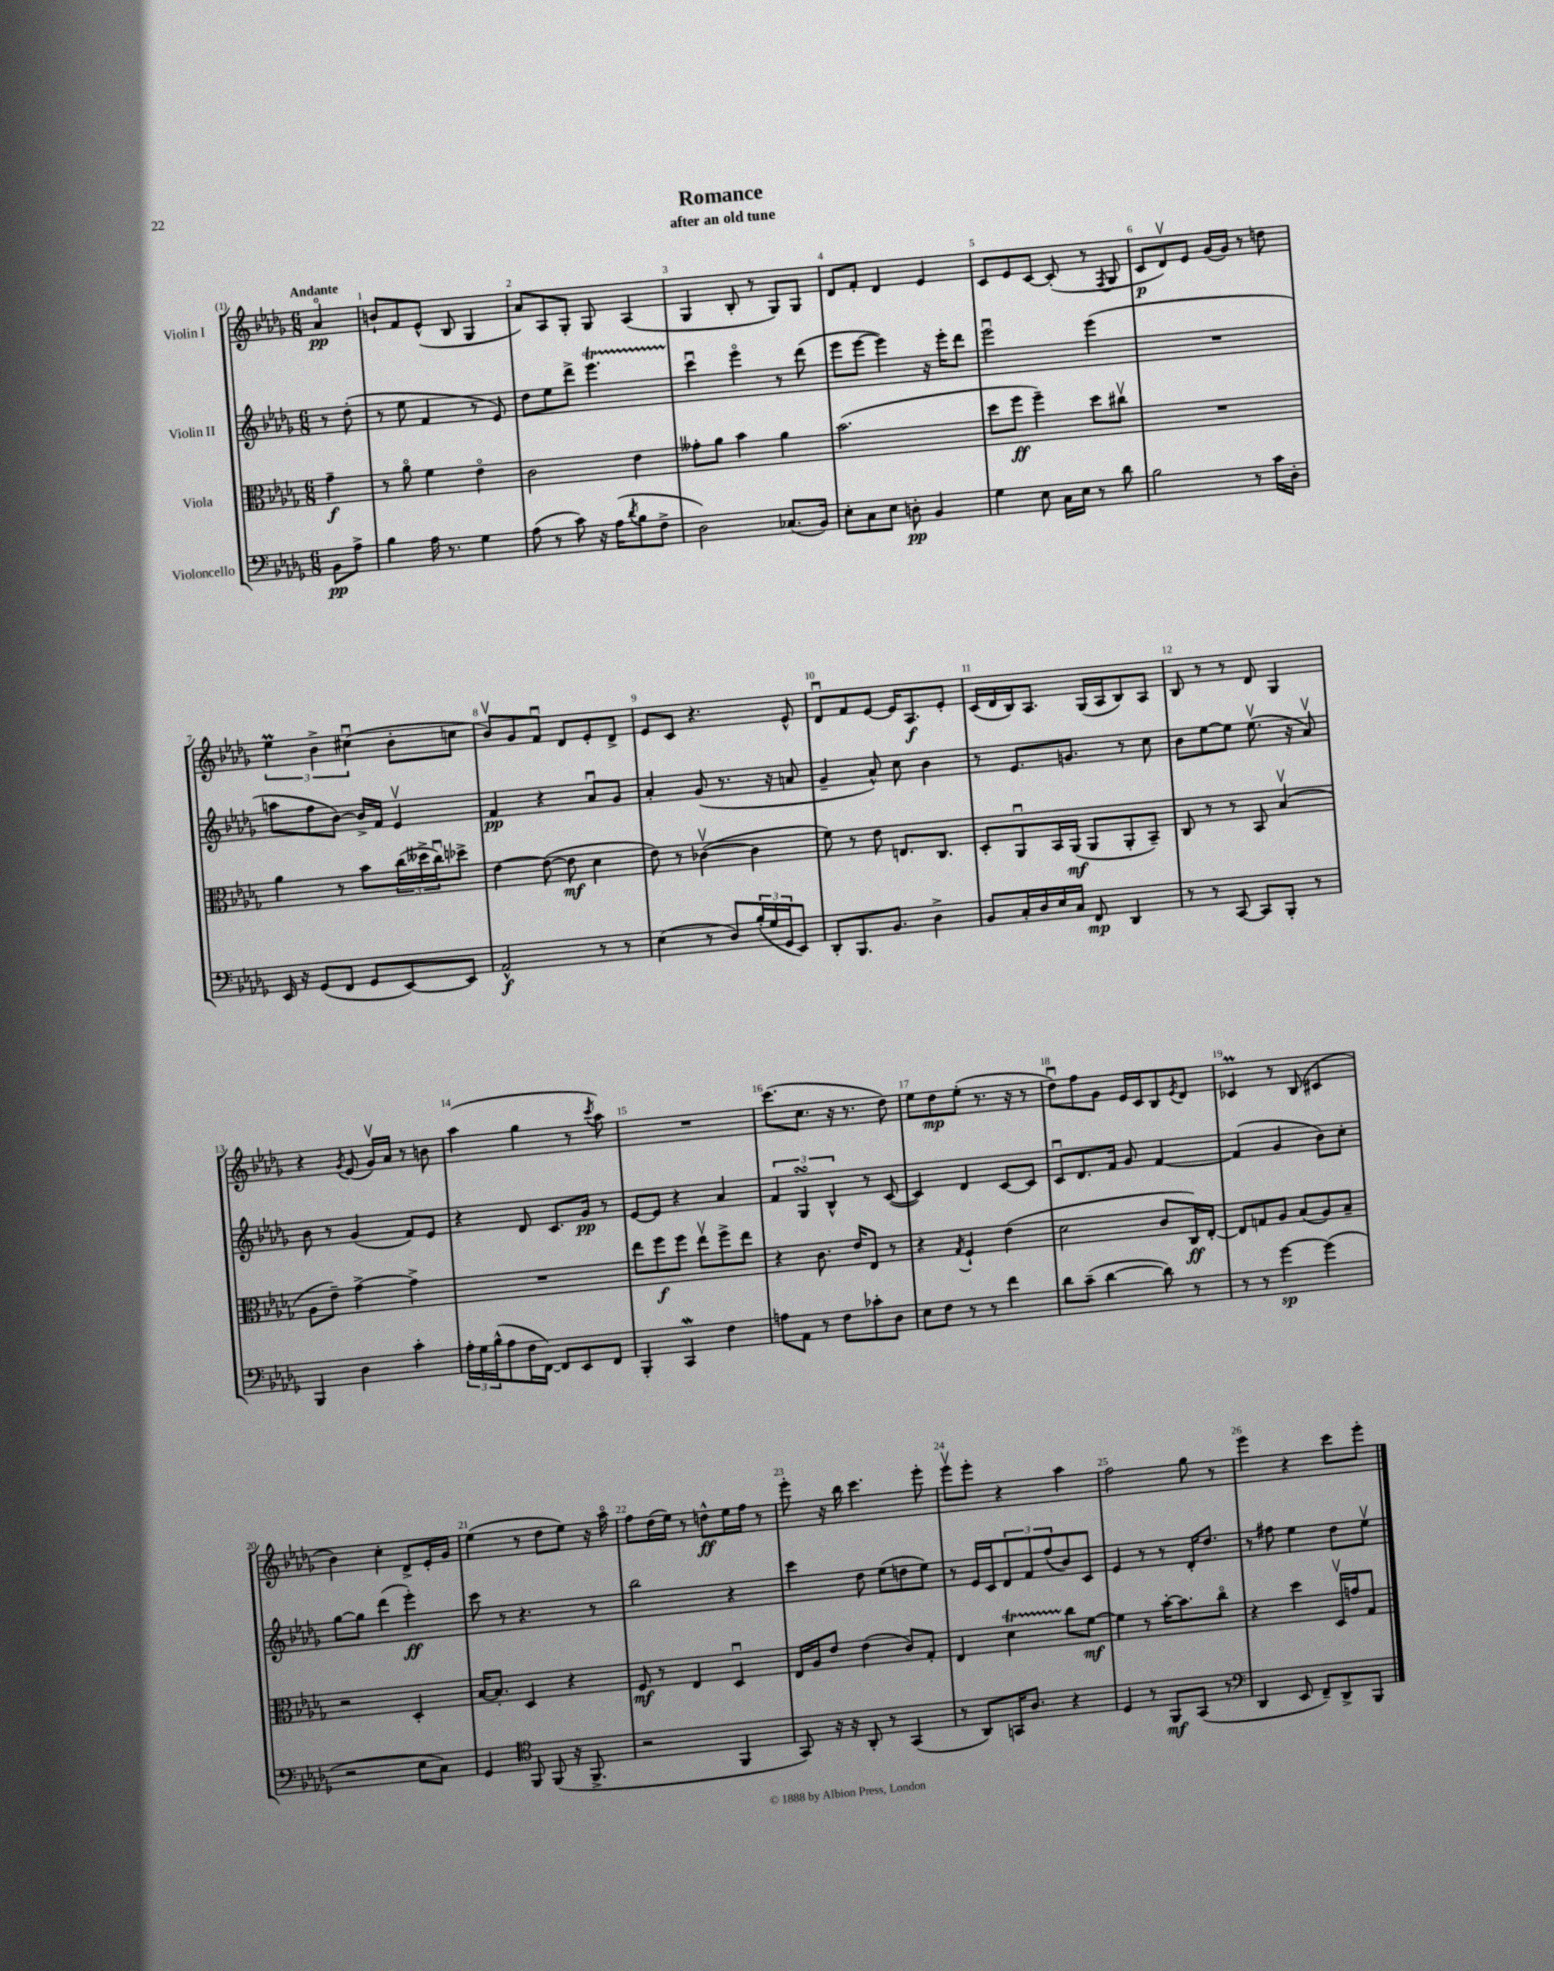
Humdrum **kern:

**kern	**dynam	**kern	**dynam	**kern	**dynam	**kern	**dynam
*part4	*part4	*part3	*part3	*part2	*part2	*part1	*part1
*staff4	*staff4	*staff3	*staff3	*staff2	*staff2	*staff1	*staff1
*I"Violoncello	*	*I"Viola	*	*I"Violin II	*	*I"Violin I	*
*clefF4	*	*clefC3	*	*clefG2	*	*clefG2	*
*k[b-e-a-d-g-]	*	*k[b-e-a-d-g-]	*	*k[b-e-a-d-g-]	*	*k[b-e-a-d-g-]	*
*M6/8	*	*M6/8	*	*M6/8	*	*M6/8	*
=	=	=	=	=	=	=	=
!	!	!	!	!	!	!LO:TX:a:B:t=Andante	!
8BB-\L	pp	4g-~\	f	8r	.	4a-/	pp
8A-^\J	.	.	.	(8dd-'\	.	.	.
=1	=1	=1	=1	=1	=1	=1	=1
4B-\	.	8r	.	8r	.	8bn`/L	.
.	.	8a-\	.	8ee-\	.	8f/	.
16A-\	.	4f\	.	4f/	.	(8e-^^/J	.
8.r	.	.	.	.	.	.	.
.	.	.	.	.	.	8B-/	.
4G-\	.	4e-\	.	8r	.	4G-/	.
.	.	.	.	8e-/)	.	.	.
=2	=2	=2	=2	=2	=2	=2	=2
(8A-\	.	2c\	.	8dd-\L	.	8a-/L)	.
8r	.	.	.	8ee-\	.	8A-/	.
8c\)	.	.	.	8ddd-^\J	.	8G-'/J	.
16r	.	.	.	4.eee-T\	.	8G-/	.
(16A-\KL	.	.	.	.	.	.	.
8qd-/	.	.	.	.	.	.	.
8B-\	.	4e-\	.	.	.	(4A-/	.
8F^\J	.	.	.	.	.	.	.
=3	=3	=3	=3	=3	=3	=3	=3
2D-\)	.	8g--X'\L	.	4cccu\	.	4G-/	.
.	.	8a-\J	.	.	.	.	.
.	.	4b-\	.	4eee-\	.	8B-'/	.
.	.	.	.	.	.	8r	.
(8.C-X/L	.	4a-\	.	8r	.	8G-/L)	.
.	.	.	.	(8ddd-\	.	8G-/J	.
16BB-/Jk)	.	.	.	.	.	.	.
=4	=4	=4	=4	=4	=4	=4	=4
8E-'\L	.	(2.b-\	.	8eee-\L	.	8d-/L	.
8C\	.	.	.	[8eee-\J	.	8f'/J	.
8E-\J	.	.	.	4eee-\])	.	4d-/	.
8Dn'\	pp	.	.	.	.	.	.
4BB-/	.	.	.	16r	.	4e-/	.
.	.	.	.	16eee-'\KL	.	.	.
.	.	.	.	8ddd-\J	.	.	.
=5	=5	=5	=5	=5	=5	=5	=5
4G-\	.	8dd-\L	.	2eee-u\	.	8c/L	.
.	.	8ff\J	ff	.	.	8e-/	.
8E-\	.	4ff~\)	.	.	.	[8c/J	.
16C\LL	.	.	.	.	.	(8c'/]	.
16E-\JJ	.	.	.	.	.	.	.
8r	.	8dd-\L	.	(4eee-\	.	8r	.
.	.	.	.	.	.	8qF/	.
8d-\	.	8cc#Xv\J	.	.	.	8G-/	.
=6	=6	=6	=6	=6	=6	=6	=6
2B-\	.	2.r	.	2.r	.	8c/L	p
.	.	.	.	.	.	8d-v/)	.
.	.	.	.	.	.	8e-/J	.
.	.	.	.	.	.	(16g-/LL	.
.	.	.	.	.	.	16g-/JJ)	.
8r	.	.	.	.	.	8r	.
16c\LL	.	.	.	.	.	8ddn\	.
16D-'\JJ	.	.	.	.	.	.	.
!!LO:LB:g=z
=7	=7	=7	=7	=7	=7	=7	=7
16EE-/	.	4a-\	.	8aan\L	.	6ee-M\	.
16r	.	.	.	.	.	.	.
(8GG-/L	.	.	.	8ff\	.	.	.
.	.	.	.	.	.	6b-^\	.
8FF/J	.	8r	.	[8b-\J)	.	.	.
.	.	.	.	.	.	(6cc#Xu\	.
8GG-/L	.	8b-\L	.	16b-^/LL]	.	.	.
.	.	.	.	16f/JJ	.	.	.
[8EE-/)	.	(24cc\L	.	4e-v/	.	8b-'\L	.
.	.	24dd--X^\	.	.	.	.	.
.	.	24ccu\J)	.	.	.	.	.
8EE-/J]	.	8dd-X^\J	.	.	.	8ccn\J	.
=8	=8	=8	=8	=8	=8	=8	=8
2AA-^^/	f	[4e-\	.	4f/	pp	8b-v/L)	.
.	.	.	.	.	.	8g-/	.
.	.	(8e-\_	.	4r	.	8fu/J	.
.	.	8e-\]	mf	.	.	8d-/L	.
8r	.	4d-\	.	8a-u/L	.	8e-'/	.
8r	.	.	.	8g-/J	.	8d-^/J	.
=9	=9	=9	=9	=9	=9	=9	=9
(4E-\	.	8e-\)	.	4a-'/	.	8e-/L	.
.	.	8r	.	.	.	8c/J	.
8r	.	([4c-Xv\	.	(8g-/	.	4.r	.
8D-/L)	.	.	.	8.r	.	.	.
(24B-'/L	.	4c-\]	.	.	.	.	.
24G-/	.	.	.	.	.	.	.
.	.	.	.	16r	.	.	.
24GG-/J	.	.	.	.	.	.	.
8EE-/J)	.	.	.	8an/	.	8e-^^/	.
=10	=10	=10	=10	=10	=10	=10	=10
8DD-'/L	.	8f\)	.	4g-~/	.	8d-u/L	.
8.BBB-/	.	8r	.	.	.	8f/	.
.	.	8e-\	.	8a-^^/)	.	[8e-/J	.
8.BB-/J	.	.	.	.	.	.	.
.	.	8.En/L	.	8cc\	.	16e-/KL]	.
.	.	.	.	.	.	8.A-/	f
4D-^\	.	.	.	4b-\	.	.	.
.	.	8.C/J	.	.	.	.	.
.	.	.	.	.	.	8e-'/J	.
=11	=11	=11	=11	=11	=11	=11	=11
8BB-/L	.	8D-'/L	.	8r	.	(16c/LL	.
.	.	.	.	.	.	16d-/	.
16C'/L	.	8AA-u/	.	8.e-/L	.	16B-/J)	.
16D-/	.	.	.	.	.	8.A-/J	.
16E-/	.	16BB-/L	.	.	.	.	.
16C/JJ	.	(16AA-/JJ	mf	8.gn/J	.	.	.
8FF/	mp	8AA-/L	.	.	.	(16G-/LL	.
.	.	.	.	.	.	16A-/J	.
4DD-/	.	8AA-'/	.	8r	.	8B-/)	.
.	.	8BB-~/J)	.	8cc\	.	8A-/J	.
=12	=12	=12	=12	=12	=12	=12	=12
8r	.	8C/	.	8b-\L	.	8B-/	.
8r	.	8r	.	[8ee-\	.	8r	.
[8CC/	.	8r	.	8ee-\J]	.	8r	.
8CC/L]	.	8BB-/	.	(8.ee-v\	.	8d-/	.
8BBB-'/J	.	(4B-v/	.	.	.	4G-/	.
.	.	.	.	16r	.	.	.
8r	.	.	.	8a-v/)	.	.	.
!!LO:LB:g=z
=13	=13	=13	=13	=13	=13	=13	=13
4BBB-/	.	8A-\L	.	8b-\	.	4r	.
.	.	8e-~\J)	.	8r	.	.	.
.	.	.	.	.	.	8qg-/	.
4D-\	.	[4g-^\	.	(4g-/	.	(8e-/	.
.	.	.	.	.	.	16g-v/LL)	.
.	.	.	.	.	.	16a-/JJ	.
4c'\	.	4g-^\]	.	8f/L)	.	8r	.
.	.	.	.	8e-/J	.	8bn\	.
=14	=14	=14	=14	=14	=14	=14	=14
24A-'\LL	.	2.r	.	4r	.	(4aa-\	.
24G-\	.	.	.	.	.	.	.
(24B-^^\J	.	.	.	.	.	.	.
8A-\	.	.	.	.	.	.	.
16F\L	.	.	.	8d-/	.	4gg-\	.
[16FF\JJ)	.	.	.	.	.	.	.
8FF/L]	.	.	.	8.c/L	.	.	.
8EE-/	.	.	.	.	.	8r	.
.	.	.	.	16g-/Jk	pp	.	.
.	.	.	.	.	.	8qccc/	.
8FF/J	.	.	.	8r	.	8aa-\)	.
=15	=15	=15	=15	=15	=15	=15	=15
4BBB-'/	.	8ee-\L	.	[8e-/L	.	2.r	.
.	.	8ff\	f	8e-/J]	.	.	.
4CCW/	.	8ff\J	.	4r	.	.	.
.	.	8ee-v\L	.	.	.	.	.
4F\	.	8ff^\	.	4a-/	.	.	.
.	.	8ee-\J	.	.	.	.	.
=16	=16	=16	=16	=16	=16	=16	=16
8An\L	.	4r	.	6f/	.	(8.ccc\L	.
8AA-\J	.	.	.	.	.	.	.
.	.	.	.	6G-sSSs/	.	.	.
.	.	.	.	.	.	8.cc\J	.
8r	.	8.c\	.	.	.	.	.
.	.	.	.	6B-^^/	.	.	.
8F\L	.	.	.	.	.	16r	.
.	.	16e-/KL	.	.	.	8.r	.
8c-X'\	.	8E-/J	.	8r	.	.	.
8D-\J	.	8r	.	([8c/	.	8dd-\)	.
=17	=17	=17	=17	=17	=17	=17	=17
8E-\L	.	4r	.	4c/])	.	8ee-\L	.
8F\J	.	.	.	.	.	8dd-\	mp
.	.	8qG-/	.	.	.	.	.
8r	.	4F`/	.	4d-/	.	(8ee-'\J	.
8r	.	.	.	.	.	8.r	.
4f\	.	(4e-\	.	[8c/L	.	.	.
.	.	.	.	.	.	16r	.
.	.	.	.	8c/J]	.	8r	.
=18	=18	=18	=18	=18	=18	=18	=18
8d-\L	.	2d-\	.	8cu/L	.	8dd-u\L)	.
(8c~\J	.	.	.	8.d-/	.	8ff\	.
[4d-\	.	.	.	.	.	8g-\J	.
.	.	.	.	16f/Jk	.	.	.
.	.	.	.	8g-/	.	16e-/LL	.
.	.	.	.	.	.	16c/J	.
8d-\])	.	8c/L	.	[4f/	.	8B-/	.
.	.	.	.	.	.	8qe-/	.
8r	.	16C/L)	ff	.	.	8d-/J	.
.	.	[16E-'/JJ	.	.	.	.	.
=19	=19	=19	=19	=19	=19	=19	=19
8r	.	8E-/L]	.	(4f/]	.	4c-XM/	.
8r	.	8Gn/	.	.	.	.	.
[4g-\	sp	8A-/J	.	4g-/	.	8r	.
.	.	(8B-/L	.	.	.	(8B-/	.
(4g-\]	.	8A-/)	.	8b-\L)	.	4c#X/	.
.	.	8B-~/J	.	8cc'\J	.	.	.
!!LO:LB:g=z
=20	=20	=20	=20	=20	=20	=20	=20
2r	.	2r	.	[8gg-\L	.	4b-\)	.
.	.	.	.	8gg-\J]	.	.	.
.	.	.	.	(4ddd-\	.	4cc'\	.
8E-\L	.	4D-'/	.	4eee-'\)	ff	8d-^/L	.
8C\J)	.	.	.	.	.	16e-'/L	.
.	.	.	.	.	.	16g-/JJ	.
=21	=21	=21	=21	=21	=21	=21	=21
4GG-/	.	[16B-/KL	.	8ccc\	.	(4ee-\	.
.	.	8.B-'/J]	.	.	.	.	.
.	.	.	.	8r	.	.	.
*clefC4	*	*	*	*	*	*	*
8FF/	.	4D-/	.	4.r	.	8r	.
(8FF/	.	.	.	.	.	8dd-\L	.
16r	.	4r	.	.	.	8ee-\J)	.
8.FF^/	.	.	.	.	.	.	.
.	.	.	.	8r	.	16r	.
.	.	.	.	.	.	16aa-\	.
=22	=22	=22	=22	=22	=22	=22	=22
2r	.	8F/	mf	2bb-\	.	8ff\L	.
.	.	8r	.	.	.	(16dd-\L	.
.	.	.	.	.	.	16ee-\JJ)	.
.	.	4E-/	.	.	.	8r	.
.	.	.	.	.	.	8ddn^^\L	ff
4FF/	.	4D-u/	.	4r	.	16ee-\L	.
.	.	.	.	.	.	16ff\JJ	.
.	.	.	.	.	.	8r	.
=23	=23	=23	=23	=23	=23	=23	=23
8GG-/)	.	16E-/LL	.	4ccc\	.	8eee-'\	.
.	.	16A-/J	.	.	.	.	.
16r	.	8e-/J	.	.	.	16r	.
16r	.	.	.	.	.	16bb-\	.
8AA-'/	.	(4e-\	.	8dd-\	.	4.ccc\	.
8r	.	.	.	(8ee-\L	.	.	.
(4GG-/	.	8c/L)	.	8ddn\	.	.	.
.	.	8G-'/J	.	8ee-\J)	.	8eee-'\	.
=24	=24	=24	=24	=24	=24	=24	=24
8r	.	4E-/	.	8r	.	8eee-v\L	.
8AA-/L)	.	.	.	16e-/LL	.	8eee-'\J	.
.	.	.	.	16c/J	.	.	.
16GGn/K	.	4d-T\	.	12d-/	.	4r	.
8.A-/J	.	.	.	.	.	.	.
.	.	.	.	12f/	.	.	.
.	.	.	.	(12ff/	.	.	.
4r	.	8cc\L	.	8b-/)	.	4aa-\	.
.	.	[8f\J	mf	8c/J	.	.	.
=25	=25	=25	=25	=25	=25	=25	=25
4D-/	.	4f\]	.	4e-/	.	2ff\	.
8r	.	8r	.	8r	.	.	.
8FF/L	mf	[16b-'\KL	.	8r	.	.	.
.	.	8.b-\]	.	.	.	.	.
(8GG-/J	.	.	.	16d-'/KL	.	8gg-\	.
.	.	.	.	8.dd-/J	.	.	.
8r	.	8cc\J	.	.	.	8r	.
=26	=26	=26	=26	=26	=26	=26	=26
*clefF4	*	*	*	*	*	*	*
4DD-/	.	4r	.	8r	.	4eee-\	.
.	.	.	.	8ff#X\	.	.	.
8EE-/	.	4dd-\	.	4ee-\	.	4r	.
8FF~/L)	.	.	.	.	.	.	.
8DD-^/	.	16D-v/LL	.	8dd-\L	.	8ccc\L	.
.	.	16gn/J	.	.	.	.	.
8BBB-/J	.	8G-/J	.	8ee-v\J	.	8eee-'\J	.
==	==	==	==	==	==	==	==
*-	*-	*-	*-	*-	*-	*-	*-
